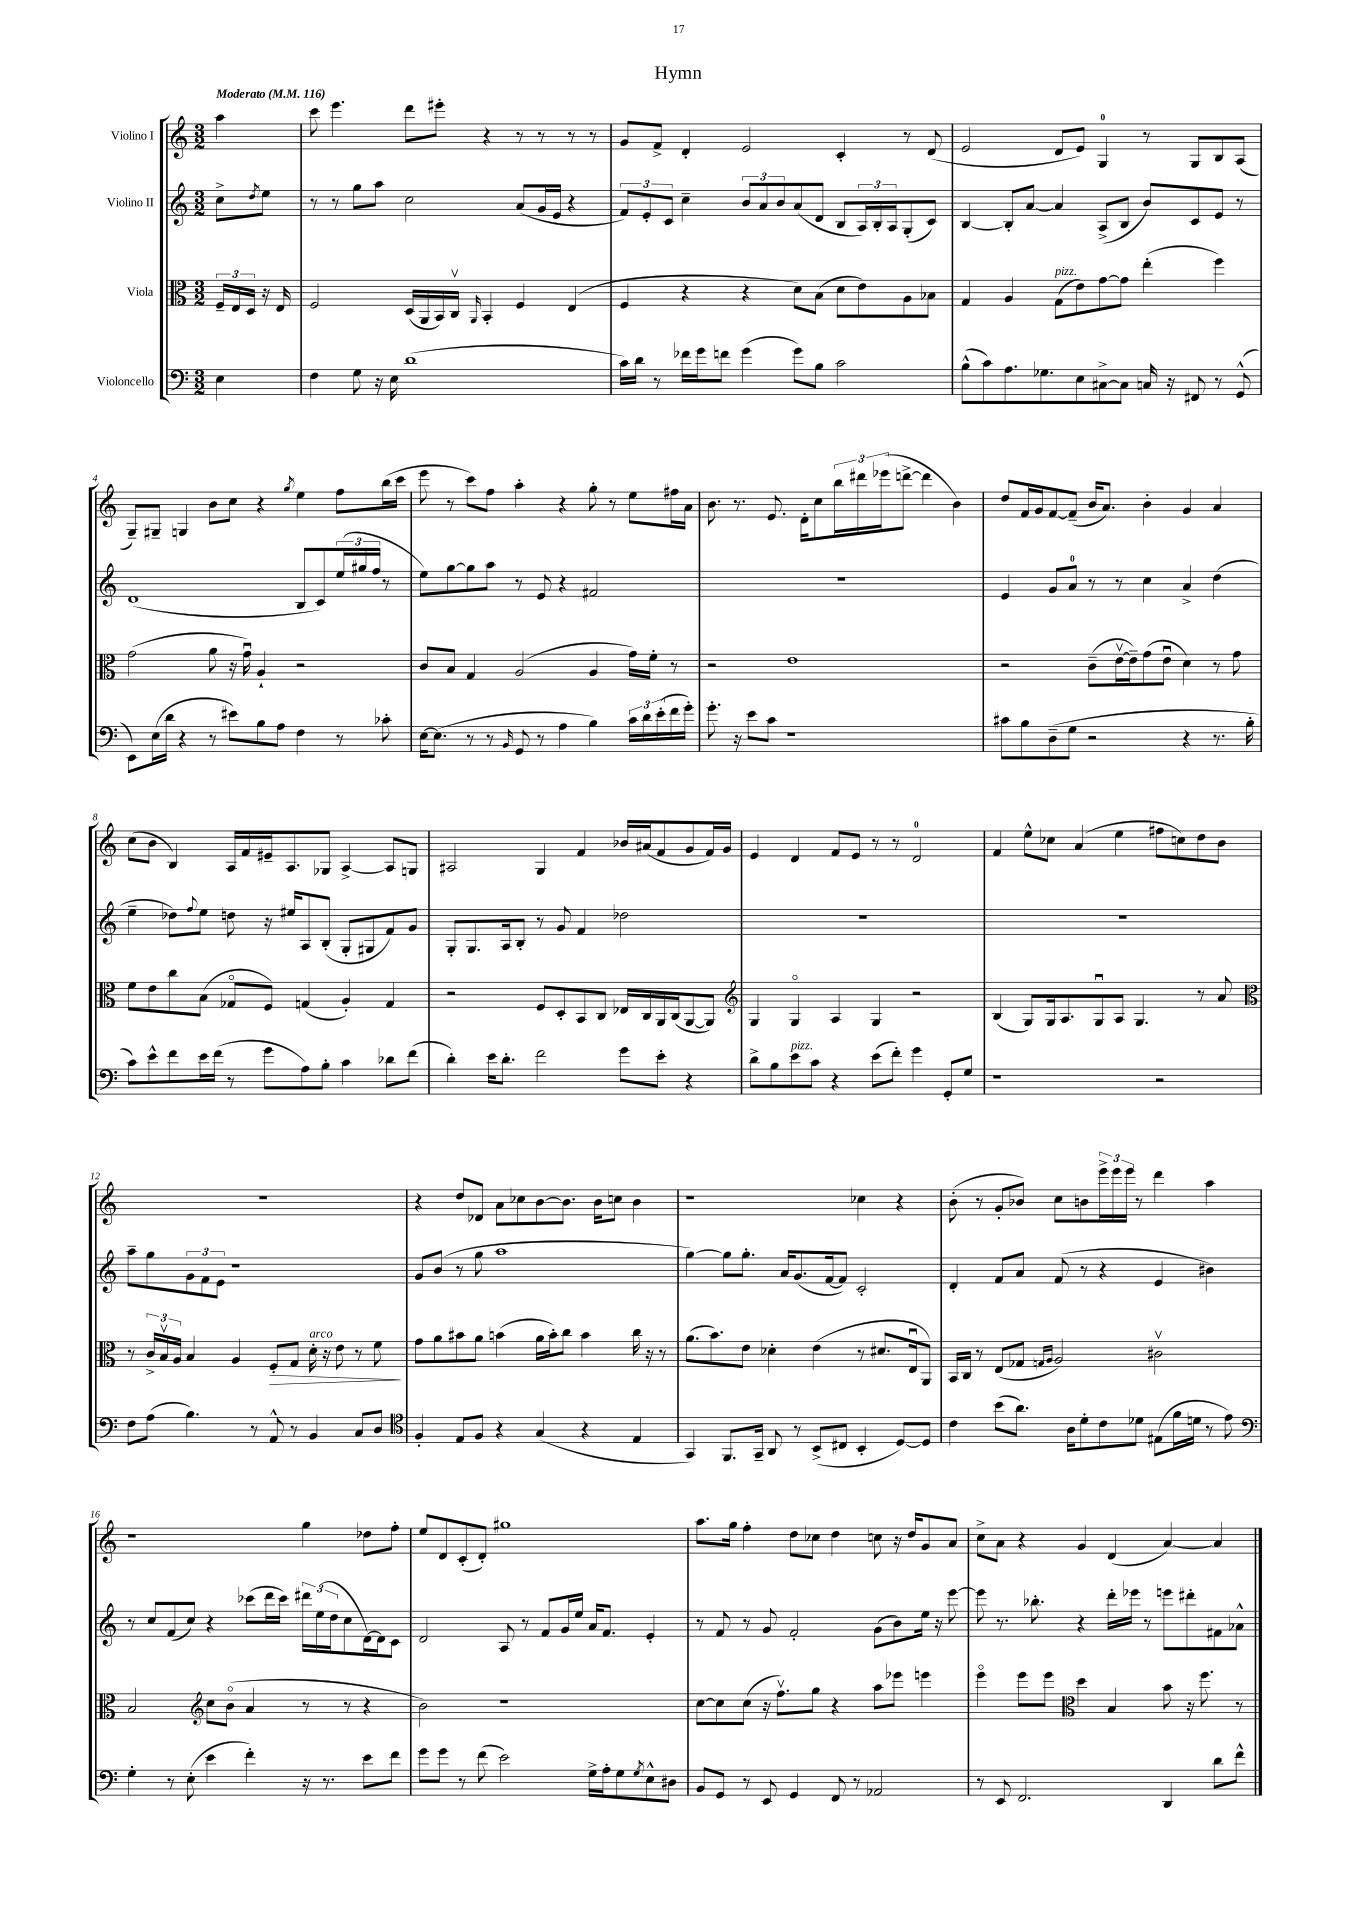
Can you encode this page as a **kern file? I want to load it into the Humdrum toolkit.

**kern	**kern	**kern	**kern
*staff4	*staff3	*staff2	*staff1
*clefF4	*clefC3	*clefG2	*clefG2
*k[]	*k[]	*k[]	*k[]
*M3/2	*M3/2	*M3/2	*M3/2
*MM116	*MM116	*MM116	*MM116
4E	24F~	8cc^	4aa
.	24E	.	.
.	24D	.	.
.	.	8qdd	.
.	16r	8ee	.
.	16E	.	.
=	=	=	=
4F	2F	8r	8ccc
.	.	8r	4.eee
8G	.	8gg	.
16r	.	8aa	.
16E	.	.	.
(1d	(16D	2cc	8ddd
.	16AA	.	.
.	16BB)	.	8eee#'
.	16Cv	.	.
.	16qqAA	.	.
.	4BB'	.	4r
.	4F	(8a	8r
.	.	16g	8r
.	.	16e	.
.	(4E	4r	8r
.	.	.	8r
=	=	=	=
16c)	4F	12f)	8g
16d	.	.	.
.	.	12e'	.
8r	.	.	8f^
.	.	12c	.
16f-	4r	4cc~	4d'
16g	.	.	.
8f	.	.	.
(4g	4r	12b	2e
.	.	12a	.
.	.	12b	.
8g)	8d)	(8a	.
8B	(8B	8d	.
2c	8d	8B	4c'
.	8e)	24A)	.
.	.	24B'	.
.	.	24A	.
.	8A	(8G'	8r
.	8B-	8c)	(8d
=	=	=	=
(8B^^	4G	[4B	2e
8c)	.	.	.
8.A	4A	8B']	.
.	.	[8a	.
8.G-	.	.	.
.	(8G	4a]	8d
8E	8e)	.	8e)
[8C#^	[8g	(8A^	4G
8C#]	8g]	8B	.
16C	(4ee'	8b)	8r
16r	.	.	.
8FF#	.	8c	8G
8r	4ff)	8e	8B
(8GG^^	.	8r	(8A
=	=	=	=
8EE)	(2g	(1d	8G~)
(16E	.	.	8G#~
16d	.	.	.
4r	.	.	4G
8r	8a	.	8b
8e#)	16r	.	8cc
.	16gu)	.	.
8B	4A`	.	4r
8A	.	.	.
.	.	.	8qgg
4F	2r	8B	4ee
.	.	8c)	.
8r	.	(24ee	8ff
.	.	24gg#	.
.	.	24ff	.
8c-'	.	8r	(16bb
.	.	.	16ccc
=	=	=	=
[16E	8c	8ee)	8eee
(8.E]	.	.	.
.	8B	[8gg	8r
8r	4G	8gg]	8ccc)
8r	.	8aa	8ff
16qqBB	.	.	.
8GG	(2A	8r	4aa'
8r	.	8e	.
4A	.	4r	4r
4B)	4A	2f#	8gg'
.	.	.	8r
24c	16g)	.	8ee
24d	.	.	.
.	16f'	.	.
(24e'	.	.	.
16f	8r	.	16ff#
16g')	.	.	16a
=	=	=	=
8.g'	2r	1.r	8.b
16r	.	.	8.r
8e	.	.	.
8c	.	.	8.e
1r	1e	.	.
.	.	.	16d'
.	.	.	8cc
.	.	.	24bb
.	.	.	24ddd#
.	.	.	(24eee-
.	.	.	[8ddd^
.	.	.	4ddd]
.	.	.	4b)
=	=	=	=
8c#	2r	4e	8dd
8B	.	.	16f
.	.	.	16g
(8D~	.	8g	[8f
8G	.	8a	(8f~]
2r	(8c~	8r	16b
.	.	.	8.a)
.	[16ev	8r	.
.	16e~])	.	.
.	(8g	4cc	4b'
.	8eu	.	.
4r	4d)	4a^	4g
8.r	8r	(4dd	4a
.	8g	.	.
16B'	.	.	.
=	=	=	=
8c)	8f	4ee~	(8cc
8e^^	8e	.	8b
8f	8cc	8dd-)	4B)
.	.	8qqff	.
16e	(8B	8ee	.
(16f	.	.	.
8r	8G-o	8dd	16A
.	.	.	16f
8g	8F)	16r	16e#~
.	.	16ee#	8.A
8A)	(4G	8A	.
8B'	.	(8B'	8G-
4c	4A')	8G'	[4A^
.	.	8G#	.
8d-	4G	8f)	8A]
(8f	.	8g	8G
=	=	=	=
4d')	2r	8G'	2A#
.	.	8.G	.
16e	.	.	.
8.d'	.	16A	.
.	.	8B'	.
2f	8F	8r	4G
.	8D'	8g	.
.	8BB	4f	4f
.	8C	.	.
8g	16E-	2dd-	16b-
.	16C	.	(16a#
8e'	16AA	.	8f
.	(16C	.	.
4r	[8AA	.	8g
.	8AA])	.	16f)
.	.	.	16g
=	=	=	=
*	*clefG2	*	*
8d^	4G	1.r	4e
8B	.	.	.
8e	4Go	.	4d
8c	.	.	.
4r	4A	.	8f
.	.	.	8e
(8e	4G	.	8r
8f')	.	.	8r
4g	2r	.	2d
8GG'	.	.	.
8G	.	.	.
=	=	=	=
1r	(4B	1.r	4f
.	8G)	.	8ee^^
.	16G	.	8cc-
.	8.A	.	.
.	.	.	(4a
.	8Gu	.	.
.	8A	.	4ee
.	4.G	.	.
2r	.	.	8ff#
.	.	.	8cc)
.	8r	.	8dd
.	8a	.	8b
=	=	=	=
*	*clefC3	*	*
8F	8r	8aa~	1.r
(8A	24c^	8gg	.
.	24Bv	.	.
.	24A	.	.
4.B)	4B	12g	.
.	.	12f	.
.	.	12e	.
.	4A	1r	.
8r	.	.	.
8AA^^	8F'	.	.
8r	8G	.	.
4BB	16d'	.	.
.	16r	.	.
.	8e	.	.
8C	8r	.	.
8D	8f	.	.
=	=	=	=
*clefC4	*	*	*
4F'	8g	8g	4r
.	8a	(8b	.
8E	8b#	8r	8dd
8F	8a	8gg	8d-
4r	(4b	1aa	8a
.	.	.	8cc-
(4G	16a	.	[8b
.	16b')	.	.
.	8cc	.	8.b]
4r	4b	.	.
.	.	.	16b
.	.	.	8cc
4E	16cc	.	4b
.	16r	.	.
.	8r	.	.
=	=	=	=
4GG)	(8.a	[4gg)	1r
.	8.b)	.	.
8.FF	.	8gg]	.
.	8e	8.gg'	.
16GG~	.	.	.
8AA	4d-'	.	.
.	.	16a	.
8r	.	(8.g	.
(8BB^	(4e	.	.
.	.	[16f	.
8C#	.	8f])	.
4BB'	8r	2c'	4cc-
.	8.d#	.	.
[8D)	.	.	4r
.	16Eu	.	.
8D]	8AA)	.	.
=	=	=	=
4c	16BB	4d'	(8b'
.	16C	.	.
.	8r	.	8r
(8b	(8E	8f	8g'
8.a)	8G-	8a	8b-)
.	16qqG	.	.
.	16qqA	.	.
.	2A)	(8f	8cc
16A	.	.	.
8d'	.	8r	8b
8c	.	4r	24eee^
.	.	.	24eee
.	.	.	24eee
8d-	.	.	8r
(8E#	2c#v	4e	4ddd
16f	.	.	.
16d	.	.	.
8r	.	4b#)	4aa
8e)	.	.	.
=	=	=	=
*clefF4	*	*	*
4G'	2B	8r	1r
.	.	8cc	.
8r	.	(8f	.
(8E'	.	8cc)	.
*	*clefG2	*	*
4e	8cc	4r	.
.	(8bo	.	.
4f')	4a	(8ccc-	.
.	.	16ddd	.
.	.	16ccc-)	.
16r	8r	24ddd#	4gg
.	.	(24ee	.
8.r	.	.	.
.	.	24dd	.
.	8r	8cc	.
8e	4r	[16d)	8dd-
.	.	16d]	.
8f	.	8c	8ff'
=	=	=	=
8g	2b)	2d	8ee
8g	.	.	8d
8r	.	.	(8c'
(8f	.	.	8d')
2e)	1r	8A	1gg#
.	.	8r	.
.	.	8f	.
.	.	16g	.
.	.	16ee	.
16G^	.	16a	.
16A'	.	8.f	.
8G	.	.	.
8qG	.	.	.
8E^^	.	4e'	.
8D#	.	.	.
=	=	=	=
8BB	[8cc	8r	8.aa
8GG	8cc]	8f	.
.	.	.	16gg
8r	(8cc	8r	4ff'
8EE	16r	8g	.
.	8.ffv)	.	.
4GG	.	2f'	8dd
.	8gg	.	8cc-
8FF	4r	.	4dd
8r	.	.	.
2AA-	8aa	(8g	8cc
.	8eee-	8b)	16r
.	.	.	16dd
.	4eee	16ee	8g
.	.	16r	.
.	.	[8eee	8a
=	=	=	=
8r	4eeeo	8eee]	8cc^
8EE	.	8.r	8a
2.FF	8eee	.	4r
.	.	8.bb-'	.
.	8eee	.	.
*	*clefC3	*	*
.	4dd	4r	4g
.	4B	16ddd'	(4d
.	.	16eee-	.
.	.	8r	.
4DD	8b	8eee	[4a)
.	16r	8ddd#'	.
.	8.ff	.	.
8d	.	8f#	4a]
8f^^	8r	8a-^^	.
==	==	==	==
*-	*-	*-	*-
